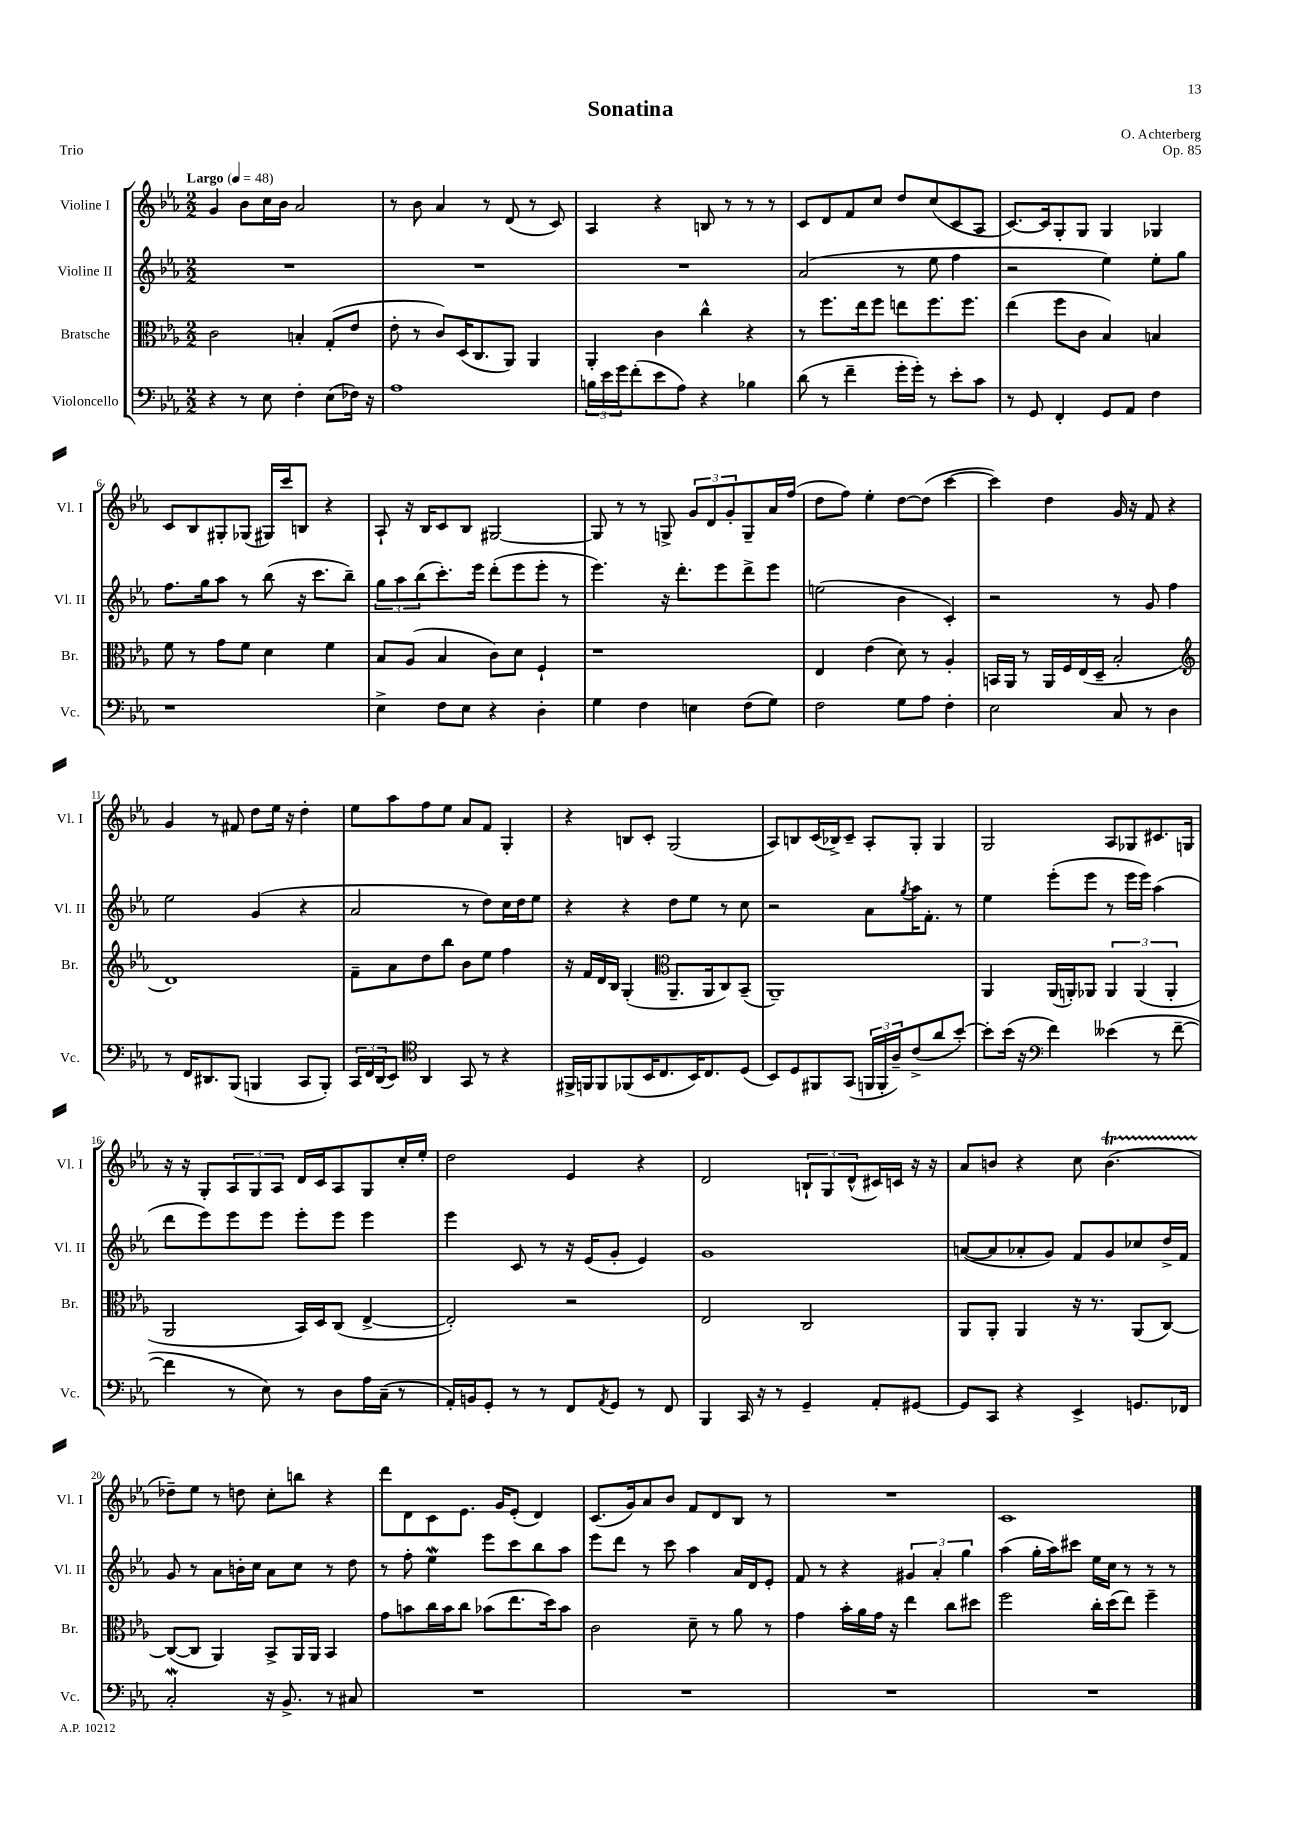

**kern	**kern	**kern	**kern
*staff4	*staff3	*staff2	*staff1
*clefF4	*clefC3	*clefG2	*clefG2
*k[b-e-a-]	*k[b-e-a-]	*k[b-e-a-]	*k[b-e-a-]
*M2/2	*M2/2	*M2/2	*M2/2
*MM48	*MM48	*MM48	*MM48
4r	2c\	1r	4g/
8r	.	.	8b-\L
8E-\	.	.	16cc\L
.	.	.	16b-\JJ
4F'\	4B'/	.	2a-/
(8E-\L	(8G'/L	.	.
16F-\Jk)	8e-/J	.	.
16r	.	.	.
=	=	=	=
1A-	8e-'\	1r	8r
.	8r	.	8b-\
.	8c/L)	.	4a-/
.	(16D/K	.	.
.	8.C/	.	.
.	.	.	8r
.	8AA-/J)	.	(8d/
.	4AA-/	.	8r
.	.	.	8c/)
=	=	=	=
24B\LL	4AA-'/	1r	4A-/
24e-\	.	.	.
24g\J	.	.	.
(8f'\	.	.	.
8e-\	4c\	.	4r
8A-\J)	.	.	.
4r	4cc^^\	.	8B/
.	.	.	8r
4B-\	4r	.	8r
.	.	.	8r
=	=	=	=
(8d\	8r	(2a-/	8c/L
8r	8.ff\L	.	8d/
4f~\	.	.	8f/
.	16ee-\k	.	.
.	8ff\J	.	8cc/J
16g'\LL	8ee\L	8r	8dd/L
16g'\JJ)	.	.	.
8r	8.ff\	8ee-\	(8cc/
8e-'\L	.	4ff\	8c/
.	8.ff\J	.	.
8c\J	.	.	8A-/J
=	=	=	=
8r	(4ee-\	2r	[8.c/L)
8GG/	.	.	.
.	.	.	16c/]k
4FF'/	8ff\L	.	8G'/
.	8c\J	.	8G/J
8GG/L	4B-/)	4ee-\)	4G/
8AA-/J	.	.	.
4F\	4B/	8ee-'\L	4G-/
.	.	8gg\J	.
=	=	=	=
1r	8f\	8.ff\L	8c/L
.	8r	.	8B-/
.	.	16gg\k	.
.	8g\L	8aa-\J	8G#'/
.	8f\J	8r	(8G-/J
.	4d\	(8bb-\	16G#/LL)
.	.	.	16ccc/J
.	.	16r	8B/J
.	.	8.ccc\L	.
.	4f\	.	4r
.	.	8bb-~\J)	.
=	=	=	=
4E-^\	8B-/L	12gg\L	8A-`/
.	.	12aa-\	.
.	(8A-/J	.	16r
.	.	(12bb-\	.
.	.	.	16B-/LK
8F\L	4B-/	8.ccc'\)	8c/
8E-\J	.	.	8B-/J
.	.	16eee-\Jk	.
4r	8c\L)	(8ddd'\L	[2G#/
.	8d\J	8eee-\	.
4D'\	4F`/	8eee-'\J	.
.	.	8r	.
=	=	=	=
4G\	1r	4.eee-\)	8G#/]
.	.	.	8r
4F\	.	.	8r
.	.	16r	8G^/
.	.	8.ddd'\L	.
4E\	.	.	12g/L
.	.	.	12d/
.	.	8eee-\	.
.	.	.	12g'/
(8F\L	.	8ddd^\	8G~/
8G\J)	.	8eee-\J	16a-/L
.	.	.	(16ff/JJ
=	=	=	=
2F\	4E-/	(2ee\	8dd\L
.	.	.	8ff\J)
.	(4e-\	.	4ee-'\
8G\L	8d\)	4b-\	[8dd\L
8A-\J	8r	.	(8dd\]J
4F'\	4A-'/	4c'/)	[4ccc\
=	=	=	=
2E-\	16BB/LL	2r	4ccc\])
.	16AA-/JJ	.	.
.	8r	.	.
.	16AA-/LL	.	4dd\
.	16F/	.	.
.	(16E-/	.	.
.	16D~/JJ	.	.
8C/	2B-'/	8r	16g/
.	.	.	16r
8r	.	8g/	8f/
4D\	.	4ff\	4r
=	=	=	=
*	*clefG2	*	*
8r	1d)	2ee-\	4g/
16FF/LK	.	.	.
8.DD#/	.	.	.
.	.	.	8r
(8BBB-/J	.	.	8f#/
4BBB/	.	(4g/	8dd\L
.	.	.	16ee-\Jk
.	.	.	16r
8CC/L	.	4r	4dd'\
8BBB'/J)	.	.	.
=	=	=	=
24CC/LL	8f~\L	2a-/	8ee-\L
24FF/	.	.	.
(24DD/J	.	.	.
8EE-/J)	8a-\	.	8aa-\
*clefC4	*	*	*
4AA-/	8dd\	.	8ff\
.	8bb-\J	.	8ee-\J
8GG/	8b-\L	8r	8a-/L
8r	8ee-\J	8dd\L)	8f/J
4r	4ff\	16cc\L	4G'/
.	.	16dd\J	.
.	.	8ee-\J	.
=	=	=	=
16FF#^/LL	16r	4r	4r
16FF/J	16f/LL	.	.
8FF/	16d/	.	.
.	16B-/JJ	.	.
(8FF-/	(4G'/	4r	8B/L
16BB-/K	.	.	8c'/J
8.C/	.	.	.
*	*clefC3	*	*
.	8.AA-~/L	8dd\L	(2G/
16BB-/K)	.	8ee-\J	.
8.C/	16AA-/k	.	.
.	8C/)	8r	.
(8D/J	(8BB-~/J	8cc\	.
=	=	=	=
8BB-/L)	1AA-~)	2r	8A-/L)
8D/	.	.	8B/
8FF#/	.	.	(16c/L
.	.	.	16B-^/J)
(8GG/J	.	.	8c~/J
24FF/LL	.	8a-\L	8A-'/L
24FF'/	.	.	.
24A-~/J)	.	.	.
.	.	8qgg/	.
(8c^/	.	16aa-\K	8G'/J
.	.	8.f'\J	.
8a-/	.	.	4G/
[8b-'/J)	.	8r	.
=	=	=	=
8b-'\]L	4AA-/	4ee-\	2G/
(16b-\Jk	.	.	.
16r	.	.	.
*clefF4	*	*	*
4f\)	(16AA-/LL	(8eee-'\L	.
.	16AA'/J)	.	.
.	8AA-/J	8eee-\J	.
(4e--\	6AA-/	8r	8A-/L
.	.	16eee-\LL	8G-/
.	(6AA-/	.	.
.	.	16eee-\JJ)	.
8r	.	(4aa-\	8.c#/
.	6AA-'/	.	.
[8f~\	.	.	.
.	.	.	16G/Jk
=	=	=	=
4f\]	2AA-/	8ddd\L	16r
.	.	.	16r
.	.	8eee-\)	8G'/L
8r	.	8eee-\	12A-/
.	.	.	12G/
8E-\)	.	8eee-\J	.
.	.	.	12A-/J
8r	16BB-/LL)	8eee-'\L	16d/LL
.	16D/J	.	16c/J
8D\L	(8C/J	8eee-\J	8A-/
16A-\L	[4E-^/	4eee-\	8G/
(16C~\JJ	.	.	.
8r	.	.	16cc'/L
.	.	.	16ee-'/JJ
=	=	=	=
16AA-'/LL)	2E-'/])	4eee-\	2dd\
16BB/J	.	.	.
8GG'/J	.	.	.
8r	.	8c/	.
8r	.	8r	.
8FF/L	2r	16r	4e-/
.	.	(16e-/LK	.
8qAA-/	.	.	.
8GG/J	.	8g'/J	.
8r	.	4e-/)	4r
8FF/	.	.	.
=	=	=	=
4BBB-/	2E-/	1g	2d/
16CC/	.	.	.
16r	.	.	.
8r	.	.	.
4GG~/	2C/	.	12B`/L
.	.	.	12G/
.	.	.	(12d^^/
8AA-'/L	.	.	16c#/L)
.	.	.	16c/JJ
[8GG#/J	.	.	16r
.	.	.	16r
=	=	=	=
8GG#/]L	8AA-/L	([8a/L	8a-/L
8CC/J	8AA-'/J	8a/]	8b/J
4r	4AA-/	8a-'/	4r
.	.	8g/J)	.
4EE-^/	16r	8f/L	8cc\
.	8.r	.	.
.	.	8g/	(4.b\
8.GG/L	(8AA-/L	8cc-/	.
.	[8C/J)	16dd^/L	.
16FF-/Jk	.	16f/JJ	.
=	=	=	=
2C'/	(8C/_L	8g/	8dd-~\L)
.	8C/]J	8r	8ee-\J
.	4AA-/)	8a-\L	8r
.	.	16b'\L	8dd\
.	.	16cc\JJ	.
16r	8BB-^/L	8a-\L	8cc'\L
8.BB-^/	.	.	.
.	16AA-/L	8cc\J	8bb\J
.	16AA-/JJ	.	.
8r	4BB-/	8r	4r
8C#/	.	8dd\	.
=	=	=	=
1r	8g\L	8r	8ddd\L
.	8b\	8ff'\	8d\
.	16cc\L	4ee-\	8c\
.	16b\J	.	.
.	8cc\J	.	8.e-\J
.	(8b-\L	8eee-\L	.
.	.	.	16g/LK
.	8.ee-\	8ccc\	(8e-'/J
.	.	8bb-\	4d/)
.	16dd\k)	.	.
.	8b-\J	8aa-\J	.
=	=	=	=
1r	2c\	8eee-\L	(8.c/L
.	.	8ddd\J	.
.	.	.	16g/k)
.	.	8r	8a-/
.	.	8ccc\	8b-/J
.	8d~\	4aa-\	8f/L
.	8r	.	8d/
.	8a-\	16a-/LL	8B-/J
.	.	16d/J	.
.	8r	8e-'/J	8r
=	=	=	=
1r	4g\	8f/	1r
.	.	8r	.
.	16b-'\LL	4r	.
.	16a-\	.	.
.	16g\JJ	.	.
.	16r	.	.
.	4ee-\	6g#/	.
.	.	6a-'/	.
.	8cc\L	.	.
.	.	6gg\	.
.	8dd#\J	.	.
=	=	=	=
1r	2ff\	(4aa-\	1c
.	.	16gg'\LL	.
.	.	16aa-\J)	.
.	.	8ccc#\J	.
.	16cc'\LL	16ee-\LL	.
.	(16dd\J	16cc\JJ	.
.	8ee-\J)	8r	.
.	4ff~\	8r	.
.	.	8r	.
==	==	==	==
*-	*-	*-	*-
